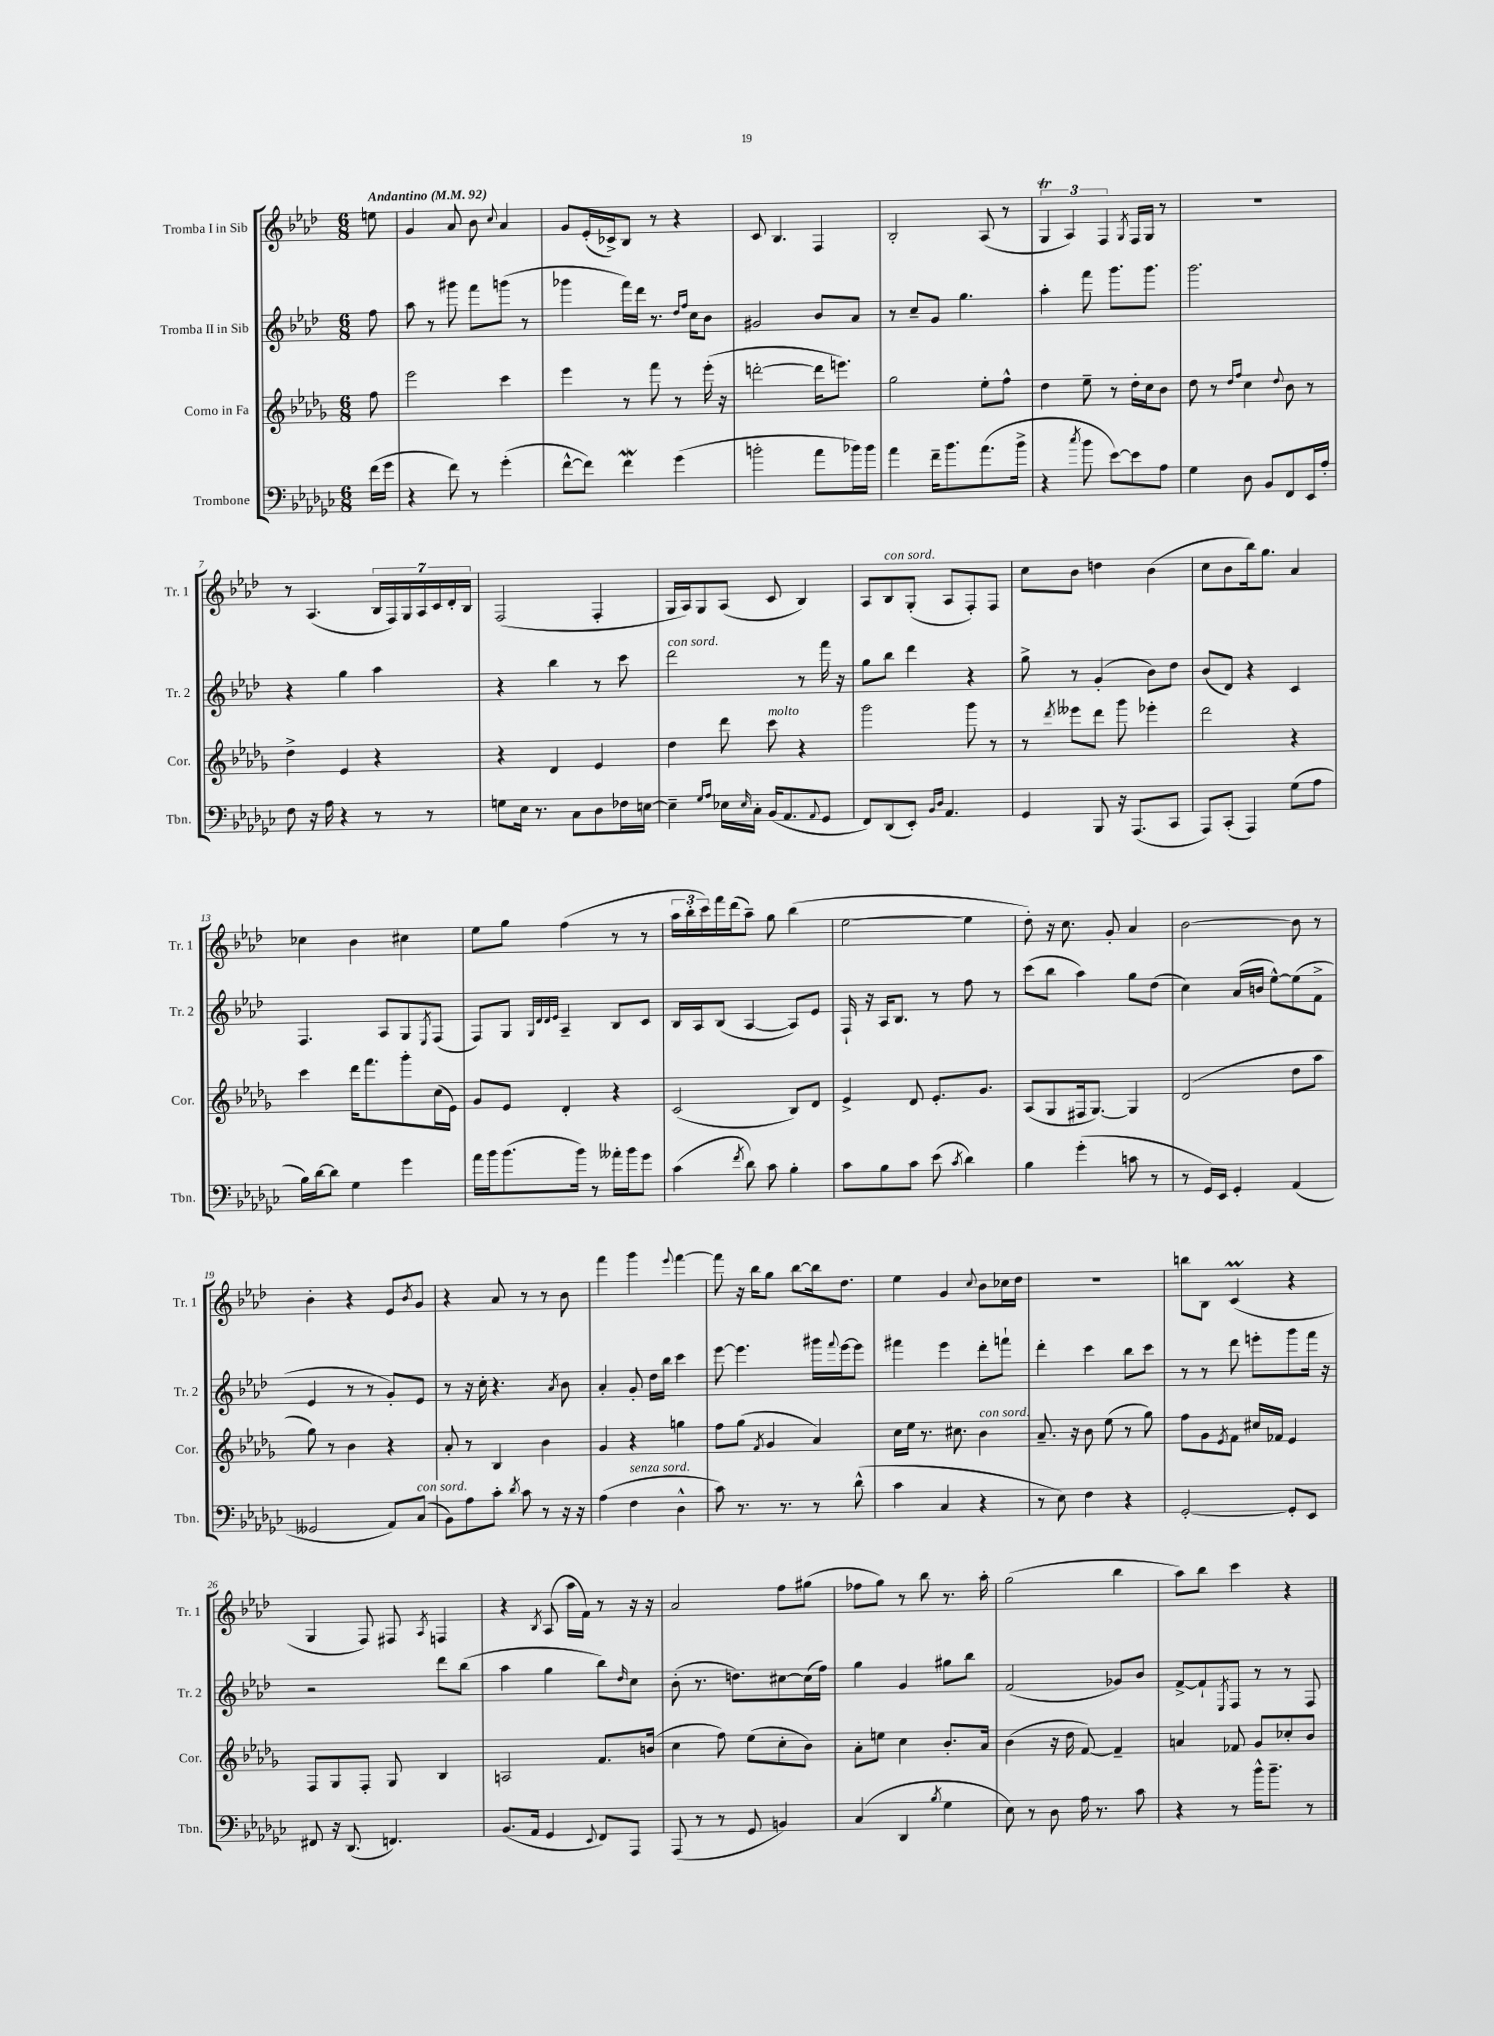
<<
\new StaffGroup <<
\new Staff = "s0" \with { instrumentName = "Tromba I in Sib" shortInstrumentName = "Tr. 1" } {
    \clef treble \key aes \major \numericTimeSignature \time 6/8 \partial 8 \tempo "Andantino" 4 = 92
    e''8 |
    g'4 aes'8 bes'8 \appoggiatura { c''8 } aes'4 |
    g'8 ees'16-.( ces'16->) bes8 r8 r4 |
    c'8 bes4. f4 |
    bes2-. aes8( r8 |
    \tuplet 3/2 { g4\trill aes4) f4 } \acciaccatura { g8 } f16 g16 r8 |
    R2. |
    r8 aes4.( \tuplet 7/4 { bes16 f16) g16 aes16 c'16 des'16-. bes16 } |
    f2( f4-. |
    g16 aes16) g8 aes8( c'8 bes4) |
    aes8 bes8^\markup { \italic "con sord." } g8-.( aes8 f8-.) f8 |
    c''8 bes'8 d''4 bes'4( |
    c''8 bes'8 bes''16) g''8. aes'4 |
    ces''4 bes'4 cis''4 |
    ees''8 g''8 f''4( r8 r8 |
    \tuplet 3/2 { aes''16 bes''16-. c'''16) } f'''16 des'''16( aes''8--) g''8 bes''4( |
    ees''2~ ees''4 |
    des''8-.) r16 c''8. g'8-. aes'4 |
    bes'2~ bes'8 r8 |
    bes'4-. r4 ees'8 \acciaccatura { bes'8 } g'8 |
    r4 aes'8 r8 r8 bes'8 |
    f'''4 g'''4 \appoggiatura { ees'''8 } f'''4~ |
    f'''8 r16 bes''16 g''8 bes''8~ bes''16 des''8. |
    ees''4 g'4 \appoggiatura { c''8 } bes'8 ces''16 des''16 |
    R2. |
    b''8 bes8 c'4\prall( r4 |
    g4 f8) fis8 \acciaccatura { aes8 } f4 |
    r4 \acciaccatura { bes8 } aes8( aes''16 f'16) r8 r16 r16 |
    aes'2 f''8 gis''8( |
    fes''8 g''8) r8 bes''8 r8. aes''16-. |
    g''2( bes''4 |
    aes''8) bes''8 c'''4 r4 \bar "|." |
}
\new Staff = "s1" \with { instrumentName = "Tromba II in Sib" shortInstrumentName = "Tr. 2" } {
    \clef treble \key aes \major \numericTimeSignature \time 6/8 \partial 8
    f''8 |
    aes''8 r8 gis'''8 f'''8 g'''8( r8 |
    ges'''4 f'''16) des'''16 r8. \grace { des''16 f''16 } c''16 bes'8 |
    gis'2 bes'8 aes'8 |
    r8 c''8-- g'8 g''4. |
    aes''4-. f'''8 g'''8. g'''8. |
    g'''2. |
    r4 g''4 aes''4 |
    r4 bes''4 r8 c'''8 |
    des'''2^\markup { \italic "con sord." } r8 f'''16 r16 |
    g''8 bes''8 des'''4 r4 |
    g''8-> r8 g'4-.( bes'8) des''8 |
    bes'8( des'8) r4 c'4 |
    f4. aes8 g8 \acciaccatura { ees8 } f8( |
    f8) g8 \grace { g32 des'32 des'32 ees'32 } aes4-- bes8 c'8 |
    bes16 aes16 bes8( aes4~ aes8) ees'8 |
    f16-! r16 aes16 bes8. r8 f''8 r8 |
    c'''8( bes''8 aes''4) g''8 des''8( |
    c''4) aes'16( b'16 ees''8~-^) ees''8( f'8-> |
    ees'4 r8 r8 g'8-.) ees'8 |
    r8 r16 c''16-. r4. \acciaccatura { aes'8 } bes'8 |
    aes'4-. g'8-. des''16 bes''16 c'''4 |
    ees'''8~ ees'''4. gis'''16 \appoggiatura { f'''8 } ees'''16~ ees'''8 |
    fis'''4 ees'''4 des'''8-. f'''8-! |
    des'''4-. c'''4 bes''8 c'''8 |
    r8 r8 des'''8 e'''8-. g'''8 f'''16 r16 |
    r2 des'''8 bes''8( |
    aes''4 g''4 bes''8) \grace { des''16 } c''8 |
    bes'8-.( r8. d''8.) cis''8~ cis''16( f''16) |
    g''4 g'4 gis''8 bes''8 |
    f'2( ges'8) bes'8 |
    f'8~-> f'8-! \acciaccatura { ees8 } f8 r8 r8 f8 \bar "|." |
}
\new Staff = "s2" \with { instrumentName = "Corno in Fa" shortInstrumentName = "Cor." } {
    \clef treble \key des \major \numericTimeSignature \time 6/8 \partial 8
    f''8 |
    ees'''2 c'''4 |
    ees'''4 r8 f'''8 r8 ees'''16-.( r16 |
    d'''2~-. d'''16 e'''8.) |
    ges''2 ees''8-. f''8-^ |
    des''4 ees''8-- r8 des''16-. c''16 bes'8 |
    des''8 r8 \grace { des''16 f''16 } c''4 \appoggiatura { des''8 } bes'8 r8 |
    des''4-> ees'4 r4 |
    r4 des'4 ees'4 |
    des''4 des'''8 c'''8^\markup { \italic "molto" } r4 |
    ges'''2 ges'''8 r8 |
    r8 \acciaccatura { des'''8 } eeses'''8 des'''8 ges'''8 ees'''4-. |
    des'''2 r4 |
    c'''4 des'''16 f'''8. ges'''8-. c''16( ees'16) |
    ges'8 ees'8 des'4-. r4 |
    c'2( bes8) des'8 |
    ees'4-> des'8 ees'8.-. ges'8. |
    aes8( ges8 fis16 ges8.~) ges4 |
    des'2( des''8 aes''8 |
    ges''8) r8 bes'4 r4 |
    aes'8-. r8 bes4 bes'4 |
    ges'4 r4 g''4 |
    f''8 ges''8( \acciaccatura { f'8 } ges'4 aes'4) |
    c''16 ees''16 r8. cis''8. bes'4^\markup { \italic "con sord." } |
    aes'8.-- r16 bes'8 ees''8( r8 ges''8) |
    f''8 ges'8 \acciaccatura { ees'8 } f'8 cis''16 fes'16 ees'4 |
    f8 ges8 f8-. ges8 bes4 |
    a2 f'8. b'16( |
    c''4 f''8) ees''8( c''8-. bes'8) |
    aes'8-. e''8 c''4 bes'8.-. aes'16 |
    bes'4( r16 des''16 f'8~) f'4-- |
    a'4 fes'8 ges'8 ces''8-. bes'8 \bar "|." |
}
\new Staff = "s3" \with { instrumentName = "Trombone" shortInstrumentName = "Tbn." } {
    \clef bass \key ges \major \numericTimeSignature \time 6/8 \partial 8
    f'16( ges'16 |
    r4 f'8) r8 ges'4-.( |
    f'8~-^ f'8) f'4\mordent ges'4( |
    b'2-. aes'8 bes'16) bes'16 |
    aes'4 f'16-- bes'8. aes'8.( bes'16-> |
    r4 \acciaccatura { ces''8 } bes'8 ees'8~) ees'8 aes8 |
    ges4 des8 bes,8 f,8 ees,16 aes16-. |
    f8 r16 aes16 r4 r8 r8 |
    g8 ees16 r8. ces8 des8 fes16 e16~ |
    e4-- \grace { ges16 aes16 } ees16 \grace { ees16 } ces16-. bes,16( aes,8. \appoggiatura { aes,8 } ges,8 |
    f,8) des,8( ees,8-.) \grace { bes,16 des16 } aes,4. |
    ges,4 bes,,8 r16 aes,,8.( ces,8 |
    aes,,8) ces,8-.( aes,,4) ges8( aes8 |
    bes16) des'16~ des'8 ges4 ges'4 |
    aes'16 bes'16 bes'8.( bes'16) r8 aeses'16-. bes'16 ges'8 |
    ces'4( \acciaccatura { f'8 } des'8) ces'8 bes4-. |
    ces'8 bes8 ces'8 ees'8( \acciaccatura { ces'8 } des'4) |
    bes4 ges'4-.( c'8 r8 |
    r8 ges,16) ees,16 ges,4-. aes,4( |
    geses,2 aes,8) ces8^\markup { \italic "con sord." }( |
    bes,8) aes8 ces'8-. \acciaccatura { des'8 } ces'8 r8 r16 r16 |
    aes4( f4^\markup { \italic "senza sord." } des4-^ |
    ces'8) r8. r8. r8 des'8-^( |
    ces'4 ces4 r4 |
    r8 ees8) f4 r4 |
    ges,2~-. ges,8-. ees,8 |
    fis,8 r16 des,8.( f,4.) |
    bes,8.( aes,16 ges,4 \appoggiatura { ees,8 } f,8) aes,,8 |
    aes,,8( r8 r8 ges,8 b,4) |
    ces4( des,4 \acciaccatura { bes8 } ges4 |
    ees8) r8 des8 aes16 r8. ces'8 |
    r4 r8 bes'16-^ bes'8.-- r8 \bar "|." |
}
>>
>>
